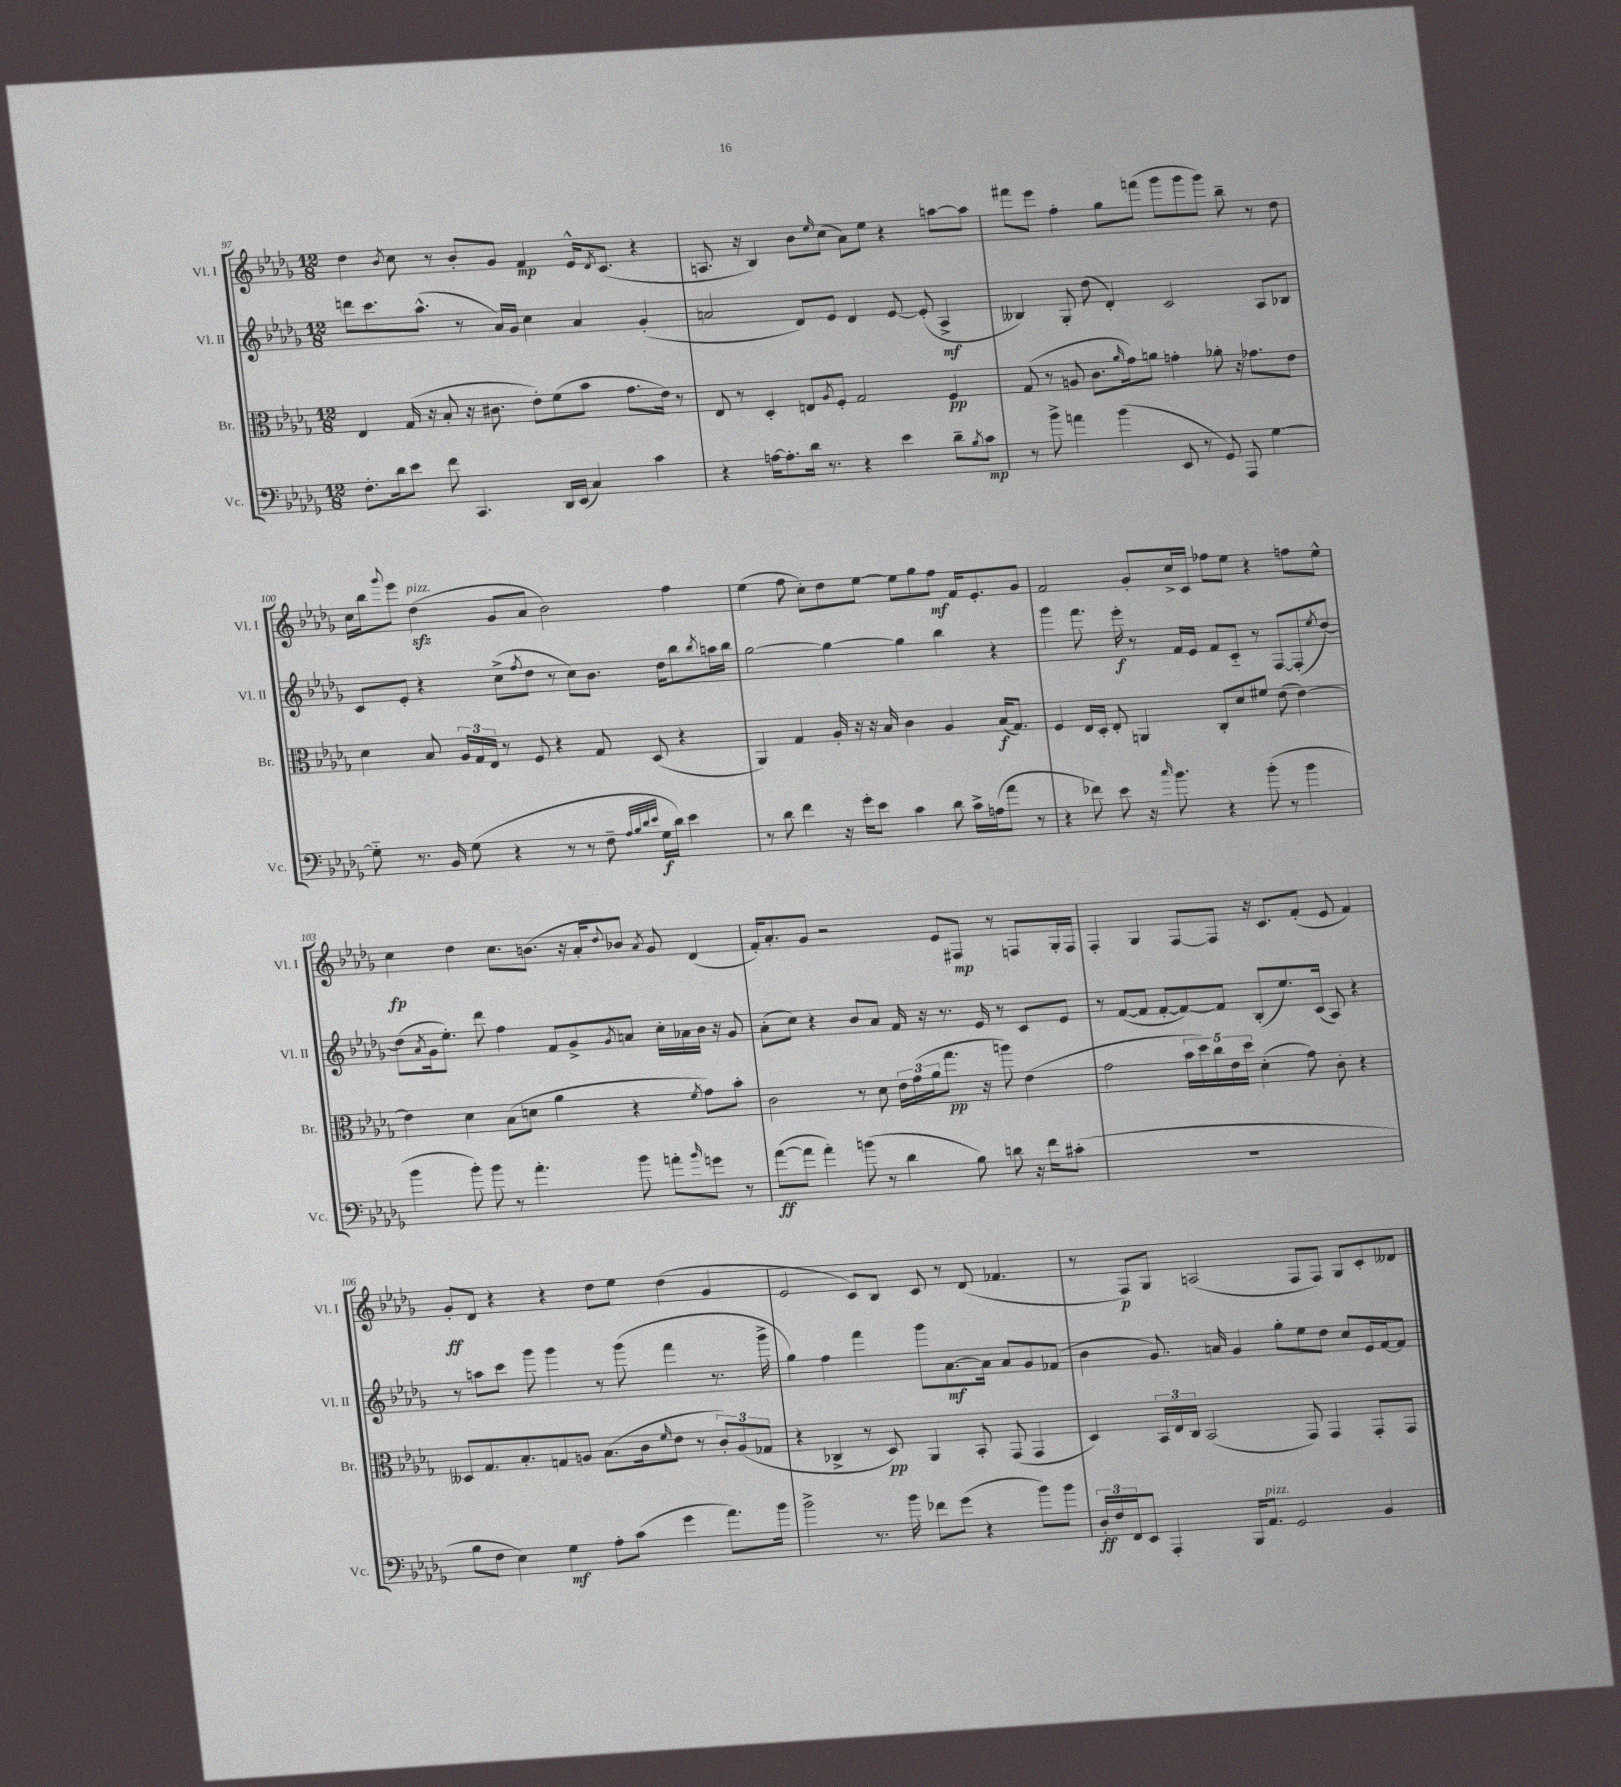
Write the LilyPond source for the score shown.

<<
\new StaffGroup <<
\new Staff = "s0" \with { instrumentName = "Vl. I" shortInstrumentName = "Vl. I" } {
    \clef treble \key des \major \numericTimeSignature \time 12/8
    des''4 \acciaccatura { bes'8 } c''8 r8 bes'8-. ges'8 f'4\mp ees'16-^ \acciaccatura { des'8 } c'8.( r4 |
    a8. r16 bes4) bes'8 \grace { ees''16 } c''8( aes'8) ees''8 r4 a''8~ a''8 |
    fis'''8 ees'''8 f''4-. ges''8 f'''8( ges'''8 ges'''8 ges'''8) bes''8-- r8 des''8 |
    c''16 bes''16 \appoggiatura { ges'''8 } ees'''8 des''4\sfz^\markup { \italic "pizz." }( ges'8 aes'8 bes'2) f''4 |
    ees''4( f''8 c''8-.) des''8 ees''8~ ees''8 ges''8 f''8\mf f'16 ees'8.-. ges'8 |
    f'2 ges'8-. c''16-> c'16 fes''8 ees''8 r4 f''8 ees''8-^ |
    c''4\fp des''4 c''8. b'8.( r16 aes'16-. \appoggiatura { des''8 } bes'8) \acciaccatura { aes'8 } ges'8 des'4( |
    f'16-.) aes'8.-. ges'8 r2 ees'8 fis8\mp r8 f8 ges16-. f16 |
    f4-. ges4 f8~ f8 r16 c'8. f'8-.( ees'8 f'4) |
    ges'8-.\ff des'8 r4 r4 des''8 ees''8 des''4( ges'4 |
    ees'2 c'8) bes8 c'8 r8 des'8( fes'4. |
    r8 f8\p) ges8 a2( f8 f8) ges8 c'8-. deses'8 \bar "|." |
}
\new Staff = "s1" \with { instrumentName = "Vl. II" shortInstrumentName = "Vl. II" } {
    \clef treble \key des \major \numericTimeSignature \time 12/8
    d'''8 c'''8. aes''8.-^( r8 aes'16) ges'16 c''4 aes'4 ges'4-.( |
    a'2 des'8) ees'8 des'4 ees'8~ ees'8-.( aes4->\mf |
    beses4) ges8-. des''8( des'4-.) c'2 aes8 bes8 |
    c'8 ees'8-. r4 c''8->( \acciaccatura { f''8 } des''8 r8 c''8) bes'8. des''16 bes''8 \acciaccatura { bes''8 } a''16 bes''16 |
    ges''2~ ges''4~ ges''4 bes''4 r4 |
    ges'''4 f'''8. ees'''16-.\f r8 f'16 ees'16 f'8 c'8-_ r8 f8~ f8-.( \acciaccatura { ees''8 } des''8~) |
    des''8( \acciaccatura { aes'8 } ges'16 ees''8.-.) des'''8 f''4 f'8 ges'8-> \acciaccatura { ges'8 } a'8 c''16-. aes'16 bes'16 r16 ges'8 |
    aes'8-.( c''8) r4 bes'8 aes'8 f'16 r16 r8. ees'16 r8 c'8 ees'8 |
    r8 f'8~( f'8 f'8~-. f'8~) f'8 bes8-.( ees''8.) c'16( aes8) r4 |
    r8 a''8 c'''8 ges'''8 ges'''4 r8 ges'''8( f'''4 r8. ges'''16-> |
    ges''4) f''4 f'''4 ges'''8 aes'8.~\mf aes'16 aes'8 ges'8 fes'8( |
    bes'4 ges'8.) a'16 ges'4 ges''8-. ees''8 des''8 c''8 ees'16 f'16~ f'8 \bar "|." |
}
\new Staff = "s2" \with { instrumentName = "Br." shortInstrumentName = "Br." } {
    \clef alto \key des \major \numericTimeSignature \time 12/8
    ees4 ges16( r16 bes8-. r16 cis'8. ees'8-.) f'8( bes'8 ges'8. ees'16) r8 |
    ees8 r8 des4-. e8 \acciaccatura { aes8 } f8-. ges2 f4\pp |
    ges8( r8 a8 c'8. \grace { aes'16 } ges'16) a'8 g'4-. aes'8-. r16 ges'8. ees'8 |
    des'4 bes8 \tuplet 3/2 { aes16 ges16 ees16 } r8 f8 r4 ges8 des8( r4 |
    aes,4) ges4 aes16-. r16 r16 bes16 c'4 aes4 bes16\f( ges8.) |
    f4 ees16 des16-. ees8-. a,4 c8-. des'8 fis'8 ees'8( ees'4~) |
    ees'4 des'4 bes8( d'8 aes'4 r4 \acciaccatura { f'8 } ges'8) bes'8-. |
    c'2 r8 des'8 \tuplet 3/2 { ees'16 ges'16( aes'16 } ges''8.\pp r16 a''8) ees'4( |
    ges'2 \tuplet 5/4 { bes'16 des''16) c''16 ees'16 des''16 } des'4-.( ges'8) c'8-. r4 |
    deses8 ges8. bes8.-. g8 a8 bes8.( c'16 \grace { f'16 } ees'8 r8 \tuplet 3/2 { c'8-.) a8( ges8 } |
    r4 ces4-> r8 des8\pp) aes,4 bes,8-. ges,8( ges,4 |
    des4) \tuplet 3/2 { bes,16 ees16 c16 } bes,2( ges,8) ges,4 ges,8-. ges,8 \bar "|." |
}
\new Staff = "s3" \with { instrumentName = "Vc." shortInstrumentName = "Vc." } {
    \clef bass \key des \major \numericTimeSignature \time 12/8
    f8.-. des'16 ees'8 f'8 c,4. des,16 ees,16( c4) c'4 |
    r4 a16~ a8.-. des'16 r8. r4 ees'4 des'8-- \acciaccatura { bes8 } c'8\mp |
    r8 bes'8-> a'4 bes'4( ees,8 r8 ges,8) aes,,8 ges4~ |
    ges8-_ r8. bes,16 ges8( r4 r8 r8 f8-- \grace { aes32 bes32 des'32 ees'32 } ges16\f des'16) ees'4 |
    r8 des'8 f'4 r16 ges'16-. ees'8 c'4 des'8 c'16-> a16( aes'8 r8 |
    r4 fes'8) ees'8 r16 \grace { c''16 } bes'8. r4 bes'8-.( r8 bes'4 |
    bes'4 bes'8-.) bes'8 r8 aes'4.-. bes'8 a'8-. \grace { bes'16 } g'8 r8 |
    aes'8~\ff( aes'8 aes'4-.) b'8( r8 des'4 bes8) d'8 r16 f'16 cis'8-.( |
    R1. |
    bes8 f8 ees4) ges4\mf aes8-. c'8( ges'4 aes'8.) bes'16 |
    bes'2-> r8. bes'16 fes'8 ges'8( r4 bes'8) bes'8 |
    \tuplet 3/2 { des16-.\ff f16 f,16 } ees,8 aes,,4-. bes,,16 aes,8.^\markup { \italic "pizz." } ges,2 bes,4 \bar "|." |
}
>>
>>
\layout { \context { \Score currentBarNumber = #97 } }
